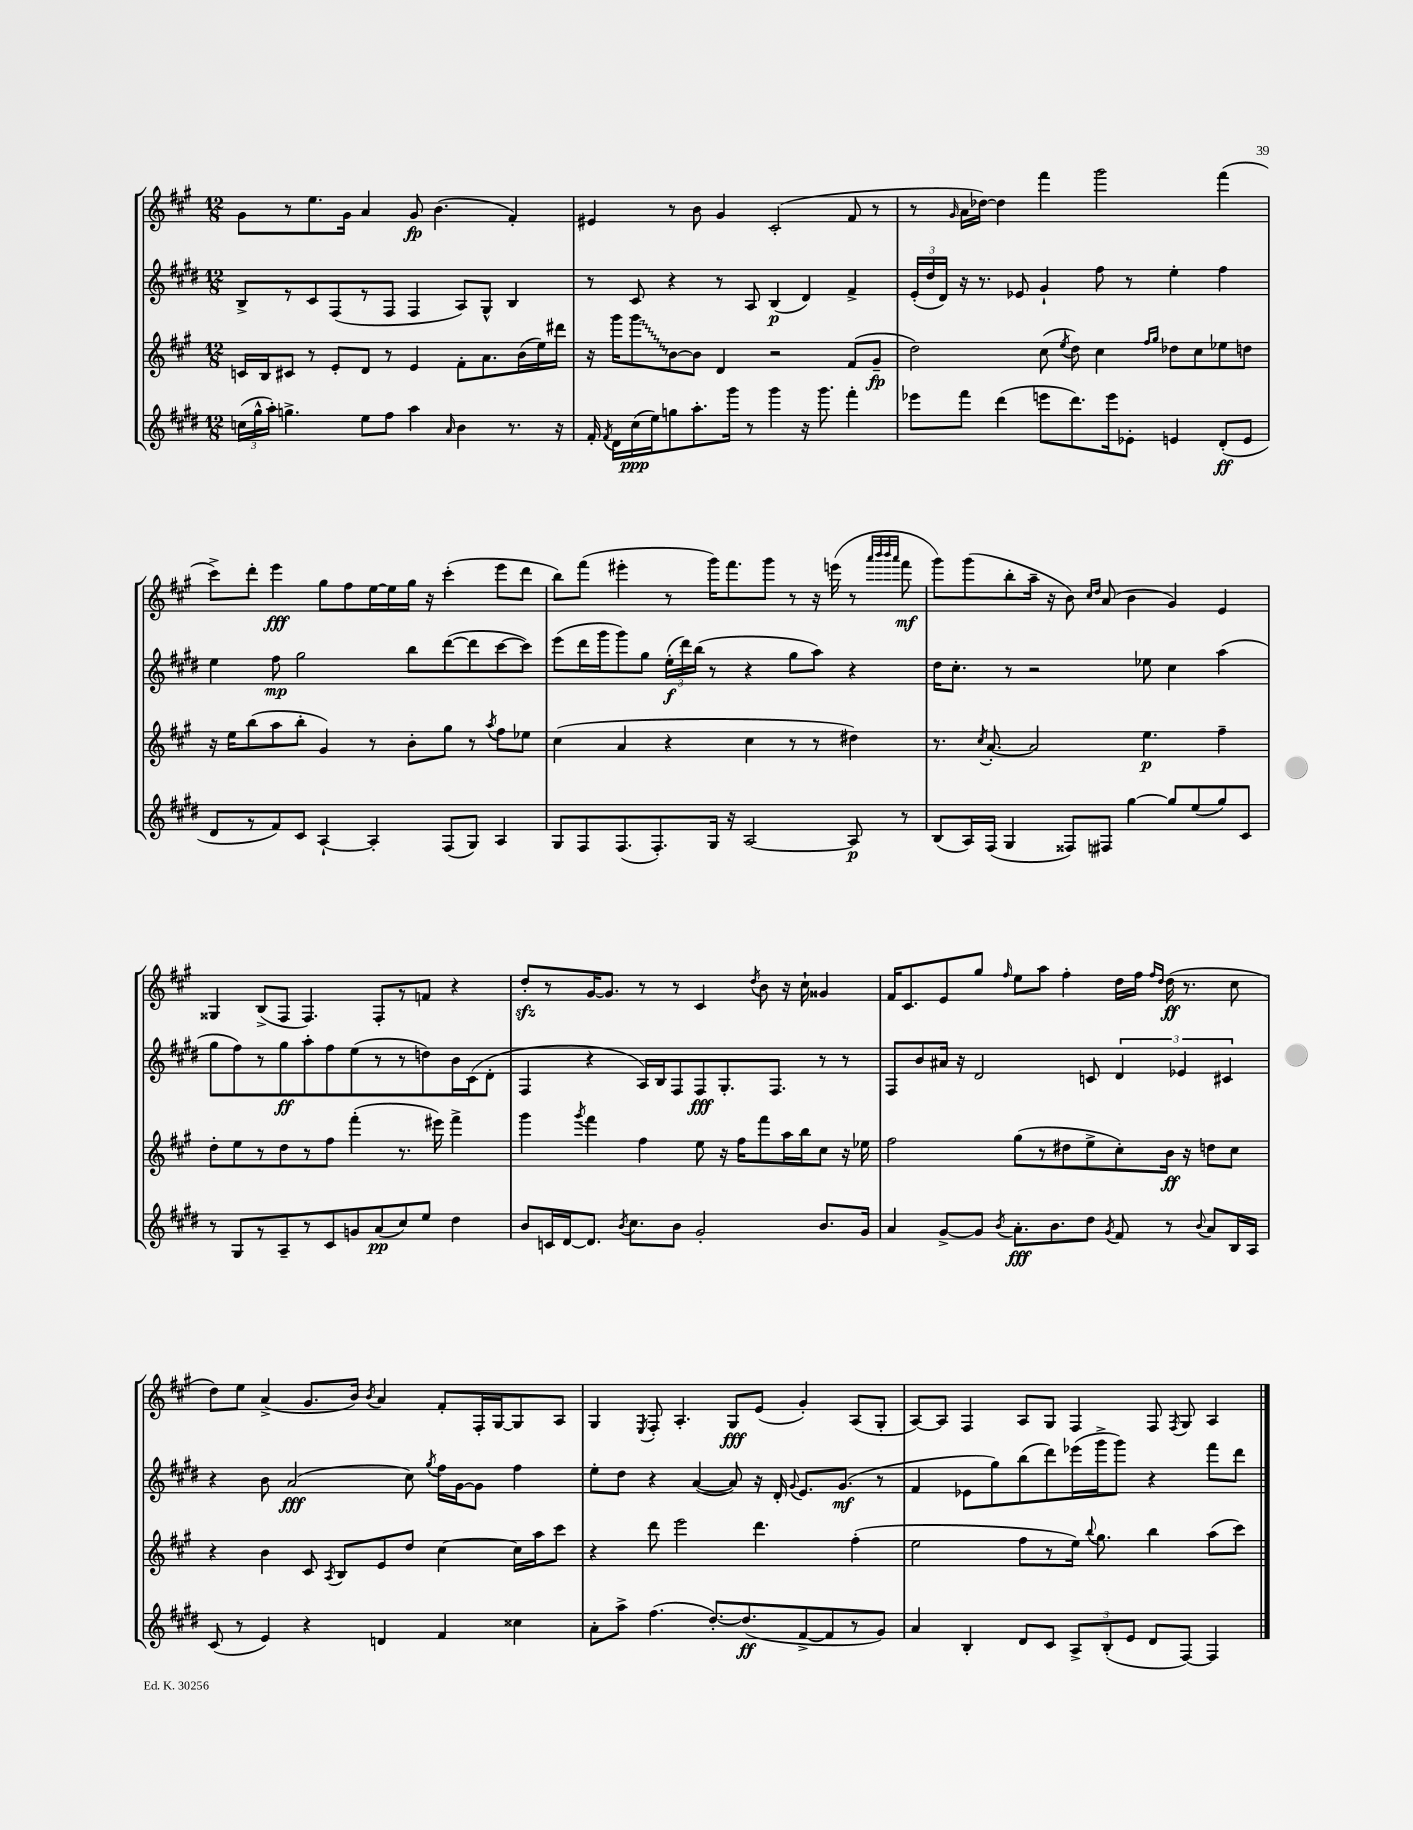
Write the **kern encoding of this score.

**kern	**kern	**kern	**kern
*staff4	*staff3	*staff2	*staff1
*clefG2	*clefG2	*clefG2	*clefG2
*k[f#c#g#d#]	*k[f#c#g#]	*k[f#c#g#d#]	*k[f#c#g#]
*M12/8	*M12/8	*M12/8	*M12/8
(24cc	16c	8B^	8g#
24gg#^^	.	.	.
.	16B	.	.
24aa')	.	.	.
4.gg^	8c#	8r	8r
.	8r	8c#	8.ee
.	8e'	(8F#	.
.	.	.	16g#
8ee	8d	8r	4a
8ff#	8r	8F#	.
4aa	4e	4F#	8g#
.	.	.	(4.b
16qqa	.	.	.
4b	8f#'	8A)	.
.	8.a	8G#^^	.
8.r	.	4B	4f#')
.	(16b	.	.
.	16ee)	.	.
16r	16ddd#	.	.
=	=	=	=
16f#'	16r	8r	4e#
8qf#	.	.	.
16d#	16ggg#	.	.
(16cc#	8ggg#	8c#	.
16ee)	.	.	.
8gg	[8b	4r	8r
8.aa'	8b]	.	8b
.	4d	8r	4g#
16ggg#	.	.	.
8r	.	8A	.
4ggg#	2r	(4B	(2c#'
16r	.	4d#)	.
8.ggg#	.	.	.
4fff#'	(8f#	4f#^	8f#
.	8g#~	.	8r
=	=	=	=
8eee-	2dd)	(24e'	8r
.	.	24dd#	.
.	.	24d#)	.
.	.	.	16qqg#
8fff#	.	16r	16a
.	.	8.r	[16dd-)
(4ddd#	.	.	4dd-]
.	.	8e-	.
8eee	(8cc#	4g#`	4fff#
.	8qee	.	.
8.ddd#)	8dd)	.	.
.	4cc#	8ff#	2ggg#
16eee	.	.	.
8e-'	.	8r	.
.	16qqff#	.	.
.	16qqgg#	.	.
4e	8dd-	4ee'	.
.	8cc#	.	.
(8d#'	8ee-	4ff#	(4fff#
8e	8dd	.	.
=	=	=	=
8d#	16r	4ee	8ccc#^)
.	16ee	.	.
8r	(8bb	.	8ddd'
8f#)	8aa	8ff#	4eee
8c#	8bb'	2gg#	.
[4A`	4g#)	.	8gg#
.	.	.	8ff#
4A']	8r	.	[16ee
.	.	.	16ee]
.	8b'	8bb	16gg#
.	.	.	16r
(8F#	8gg#	([8ddd#	(4ccc#'
8G#)	8r	8ddd#]	.
.	8qaa	.	.
4A	8ff#	[8ccc#	8eee
.	8ee-	8ccc#])	8ddd
=	=	=	=
8G#	(4cc#	(8eee	8bb)
8F#	.	16ddd#	(8fff#
.	.	16ggg#	.
(8.F#	4a	8ggg#)	4eee#'
.	.	8gg#	.
8.F#')	.	.	.
.	4r	(24ee'	8r
.	.	24ddd#)	.
.	.	(24bb	.
16G#	.	8r	16ggg#)
16r	.	.	8.fff#
[2A	4cc#	4r	.
.	.	.	8ggg#
.	8r	8gg#	8r
.	8r	8aa)	16r
.	.	.	(16eee
8A]	4dd#)	4r	8r
.	.	.	32qqaaa
.	.	.	32qqbbb
.	.	.	32qqbbb
.	.	.	32qqaaa
8r	.	.	8fff#
=	=	=	=
(8B	8.r	16dd#	8ggg#)
.	.	8.cc#'	.
16A)	.	.	(8ggg#
.	8qcc#	.	.
(16F#	[8.a'	.	.
4G#	.	8r	8bb'
.	2a]	2r	16aa~
.	.	.	16r
8F##)	.	.	8b)
.	.	.	16qqcc#
.	.	.	16qqdd
8F#	.	.	(8a
[4gg#	.	.	4b
.	4.ee	8ee-	.
8gg#]	.	4cc#	4g#)
(8ee	.	.	.
8gg#)	4ff#~	(4aa	4e
8c#	.	.	.
=	=	=	=
8r	8dd'	8gg#	4G##
8G#	8ee	8ff#)	.
8r	8r	8r	(8B^
8A~	8dd	8gg#	8F#
8r	8r	8aa'	4.F#)
8c#	8ff#	8ff#	.
8g	(4fff#'	(8ee	.
(8a	.	8r	8F#'
8cc#)	8.r	8r	8r
8ee	.	8dd)	8f
.	16eee#)	.	.
4dd#	4fff#^	16b	4r
.	.	(16c#	.
.	.	8d#'	.
=	=	=	=
8b	4ggg#	4F#	8dd'
16c	.	.	8r
[16d#	.	.	.
.	8qggg#	.	.
8.d#]	4fff#	4r	[16g#
.	.	.	8.g#]
8qb	.	.	.
8.cc#	.	.	.
.	4ff#	16A)	8r
.	.	16B	.
8b	.	8F#	8r
2g#'	8ee	8F#	4c#
.	16r	8.G#'	.
.	16ff#	.	.
.	.	.	8qdd
.	8fff#	.	8b
.	.	8.F#	.
.	16aa	.	16r
.	16bb	.	16cc#`
8.b	8cc#	8r	4g##
.	16r	8r	.
16g#	16ee-	.	.
=	=	=	=
4a	2ff#	8F#	16f#
.	.	.	8.c#
.	.	8b	.
[8g#^	.	16a#	8e
.	.	16r	.
8g#]	.	2d#	8gg#
8qb	.	.	16qqff#
8.a'	(8gg#	.	8ee
.	8r	.	8aa
8.b	.	.	.
.	8dd#	.	4ff#'
8dd#	8ee^	8c	.
8qg#	.	.	.
8f#	8cc#')	6d#	16dd
.	.	.	16ff#
.	.	.	16qqff#
.	.	.	16qqdd
8r	16b	.	(16dd
.	.	6e-	.
.	16r	.	8.r
8qqb	.	.	.
8a	8dd	.	.
.	.	6c#	.
16B	8cc#	.	8cc#
16A	.	.	.
=	=	=	=
(8c#	4r	4r	8dd)
8r	.	.	8ee
4e)	4b	8b	(4a^
.	.	(2a	.
4r	8c#	.	8.g#
.	8qA	.	.
.	8B	.	.
.	.	.	16b)
.	.	.	8qb
4d	8e	.	4a
.	8dd	8cc#)	.
.	.	8qgg#	.
4f#	[4cc#	16ff#	8f#'
.	.	[16g#	.
.	.	8g#]	16F#'
.	.	.	[16G#
4cc##	16cc#]	4ff#	8G#]
.	16aa	.	.
.	8ccc#	.	8A
=	=	=	=
8a'	4r	8ee'	4G#
8aa^	.	8dd#	.
.	.	.	8qE
(4.ff#	8ddd	4r	8F#'
.	2eee	.	4.A'
.	.	([4a	.
[8.dd#')	.	.	.
.	.	8a])	8G#
(8.dd#]	.	.	.
.	4.ddd	16r	(8e
.	.	16d#'	.
.	.	8qqg#	.
[8f#^	.	8.e	4g#')
8f#]	.	.	.
.	.	(8.g#	.
8r	(4ff#'	.	(8A
8g#)	.	8r	8G#'
=	=	=	=
4a	2ee	4f#	[8A)
.	.	.	8A]
4B'	.	8e-	4F#
.	.	8gg#)	.
8d#	8ff#	(8bb	8A
8c#	8r	8ddd#)	8G#
12A^	16ee)	(16eee-	4F#
.	8qqbb	.	.
.	8.gg#	16ggg#^	.
(12B'	.	.	.
.	.	8ggg#)	.
12e	.	.	.
8d#	4bb	4r	8F#
.	.	.	8qF#
[8F#)	.	.	8G#
4F#]	(8aa	8fff#	4A
.	8ccc#)	8ddd#	.
==	==	==	==
*-	*-	*-	*-
